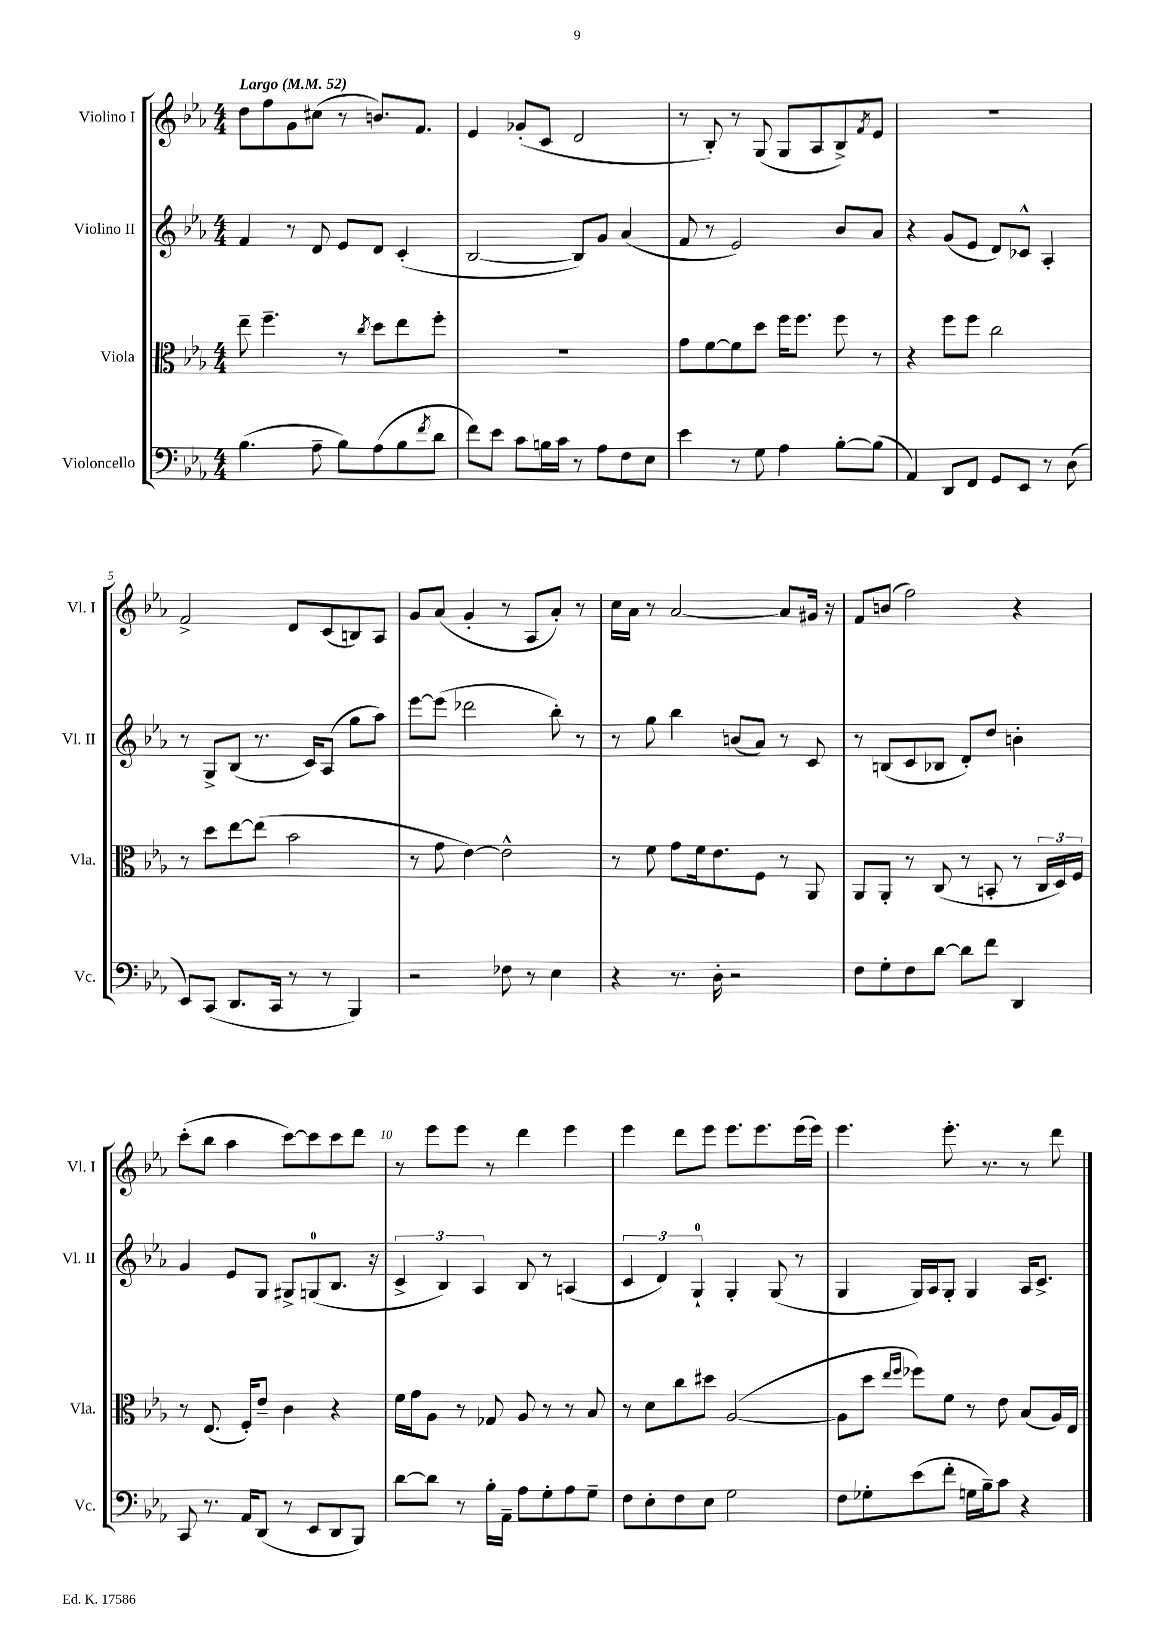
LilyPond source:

<<
\new StaffGroup <<
\new Staff = "s0" \with { instrumentName = "Violino I" shortInstrumentName = "Vl. I" } {
    \clef treble \key ees \major \numericTimeSignature \time 4/4 \tempo "Largo" 4 = 52
    d''8 f''8 g'8 cis''8( r8 b'8.) f'8. |
    ees'4 ges'8-.( c'8 d'2 |
    r8 bes8-.) r8 g8( g8 aes8 bes8->) \acciaccatura { f'8 } ees'8 |
    R1 |
    f'2-> d'8 c'8( b8) aes8 |
    g'8 aes'8( g'4-. r8 aes8 aes'8-.) r8 |
    c''16 aes'16 r8 aes'2~ aes'8 gis'16 r16 |
    f'8 b'8( f''2) r4 |
    c'''8-.( bes''8 aes''4 c'''8~) c'''8 c'''8 d'''8 |
    r8 ees'''8 ees'''8 r8 d'''4 ees'''4 |
    ees'''4 d'''8 ees'''8 ees'''8. ees'''8. ees'''16( ees'''16) |
    ees'''4. ees'''8.-. r8. r8 d'''8 \bar "|." |
}
\new Staff = "s1" \with { instrumentName = "Violino II" shortInstrumentName = "Vl. II" } {
    \clef treble \key ees \major \numericTimeSignature \time 4/4
    f'4 r8 d'8 ees'8 d'8 c'4-.( |
    bes2~ bes8) g'8 aes'4( |
    f'8 r8 ees'2) bes'8 aes'8 |
    r4 g'8( ees'8 d'8) ces'8-^ aes4-. |
    r8 g8-> bes8( r8. c'16) aes8( g''8 aes''8) |
    ees'''8~ ees'''8( des'''2 bes''8-.) r8 |
    r8 g''8 bes''4 b'8( aes'8) r8 c'8 |
    r8 b8( c'8 bes8 d'8-.) d''8 b'4-. |
    g'4 ees'8 g8 gis8-> g8-0( bes8. r16 |
    \tuplet 3/2 { c'4-> bes4) aes4 } bes8 r8 a4( |
    \tuplet 3/2 { c'4 d'4) g4-0-! } g4-. g8( r8 |
    g4 g16) aes16 g8-. g4 aes16 c'8.-> \bar "|." |
}
\new Staff = "s2" \with { instrumentName = "Viola" shortInstrumentName = "Vla." } {
    \clef alto \key ees \major \numericTimeSignature \time 4/4
    ees''8-- f''4.-- r8 \acciaccatura { c''8 } d''8 ees''8 f''8-. |
    R1 |
    g'8 f'8~ f'8 d''8 f''16 f''8. f''8 r8 |
    r4 f''8 f''8 c''2 |
    r8 d''8 ees''8~ ees''8( bes'2 |
    r8 g'8 ees'4~) ees'2-^ |
    r8 f'8 g'8 f'16 ees'8. f8 r8 aes,8 |
    aes,8 aes,8-. r8 c8( r8 b,8-. r8 \tuplet 3/2 { c16 d16) f16 } |
    r8 ees8.( f16-.) ees'8-- c'4 r4 |
    f'16 g'16 aes8 r8 ges8 aes8 r8 r8 bes8 |
    r8 d'8 c''8 dis''8 aes2~( |
    aes8 d''8 \grace { ees''16 f''16 } fes''8) f'8 r8 ees'8 bes8( aes16) ees16 \bar "|." |
}
\new Staff = "s3" \with { instrumentName = "Violoncello" shortInstrumentName = "Vc." } {
    \clef bass \key ees \major \numericTimeSignature \time 4/4
    bes4.( aes8-- bes8) aes8( bes8 \acciaccatura { f'8 } d'8 |
    f'8) ees'8 c'8 b16 c'16 r8 aes8 f8 ees8 |
    ees'4 r8 g8 aes4 bes8~-. bes8( |
    aes,4) d,8 f,8 g,8 ees,8 r8 d8( |
    ees,8) c,8( d,8. c,16 r8 r8 bes,,4) |
    r2 fes8 r8 ees4 |
    r4 r8. d16-. r2 |
    f8 g8-. f8 d'8~ d'8 f'8 d,4 |
    c,8 r8. aes,16 d,8( r8 ees,8 d,8 bes,,8) |
    d'8~ d'8 r8 bes16-. aes,16-- aes8 g8-. aes8 g8-- |
    f8 ees8-. f8 ees8 g2 |
    f8 ges8-. ees'8( f'8-. g16 bes16--) c'8 r4 \bar "|." |
}
>>
>>
\layout { \context { \Score \override BarNumber.break-visibility = ##(#f #t #t) barNumberVisibility = #(every-nth-bar-number-visible 5) } }
